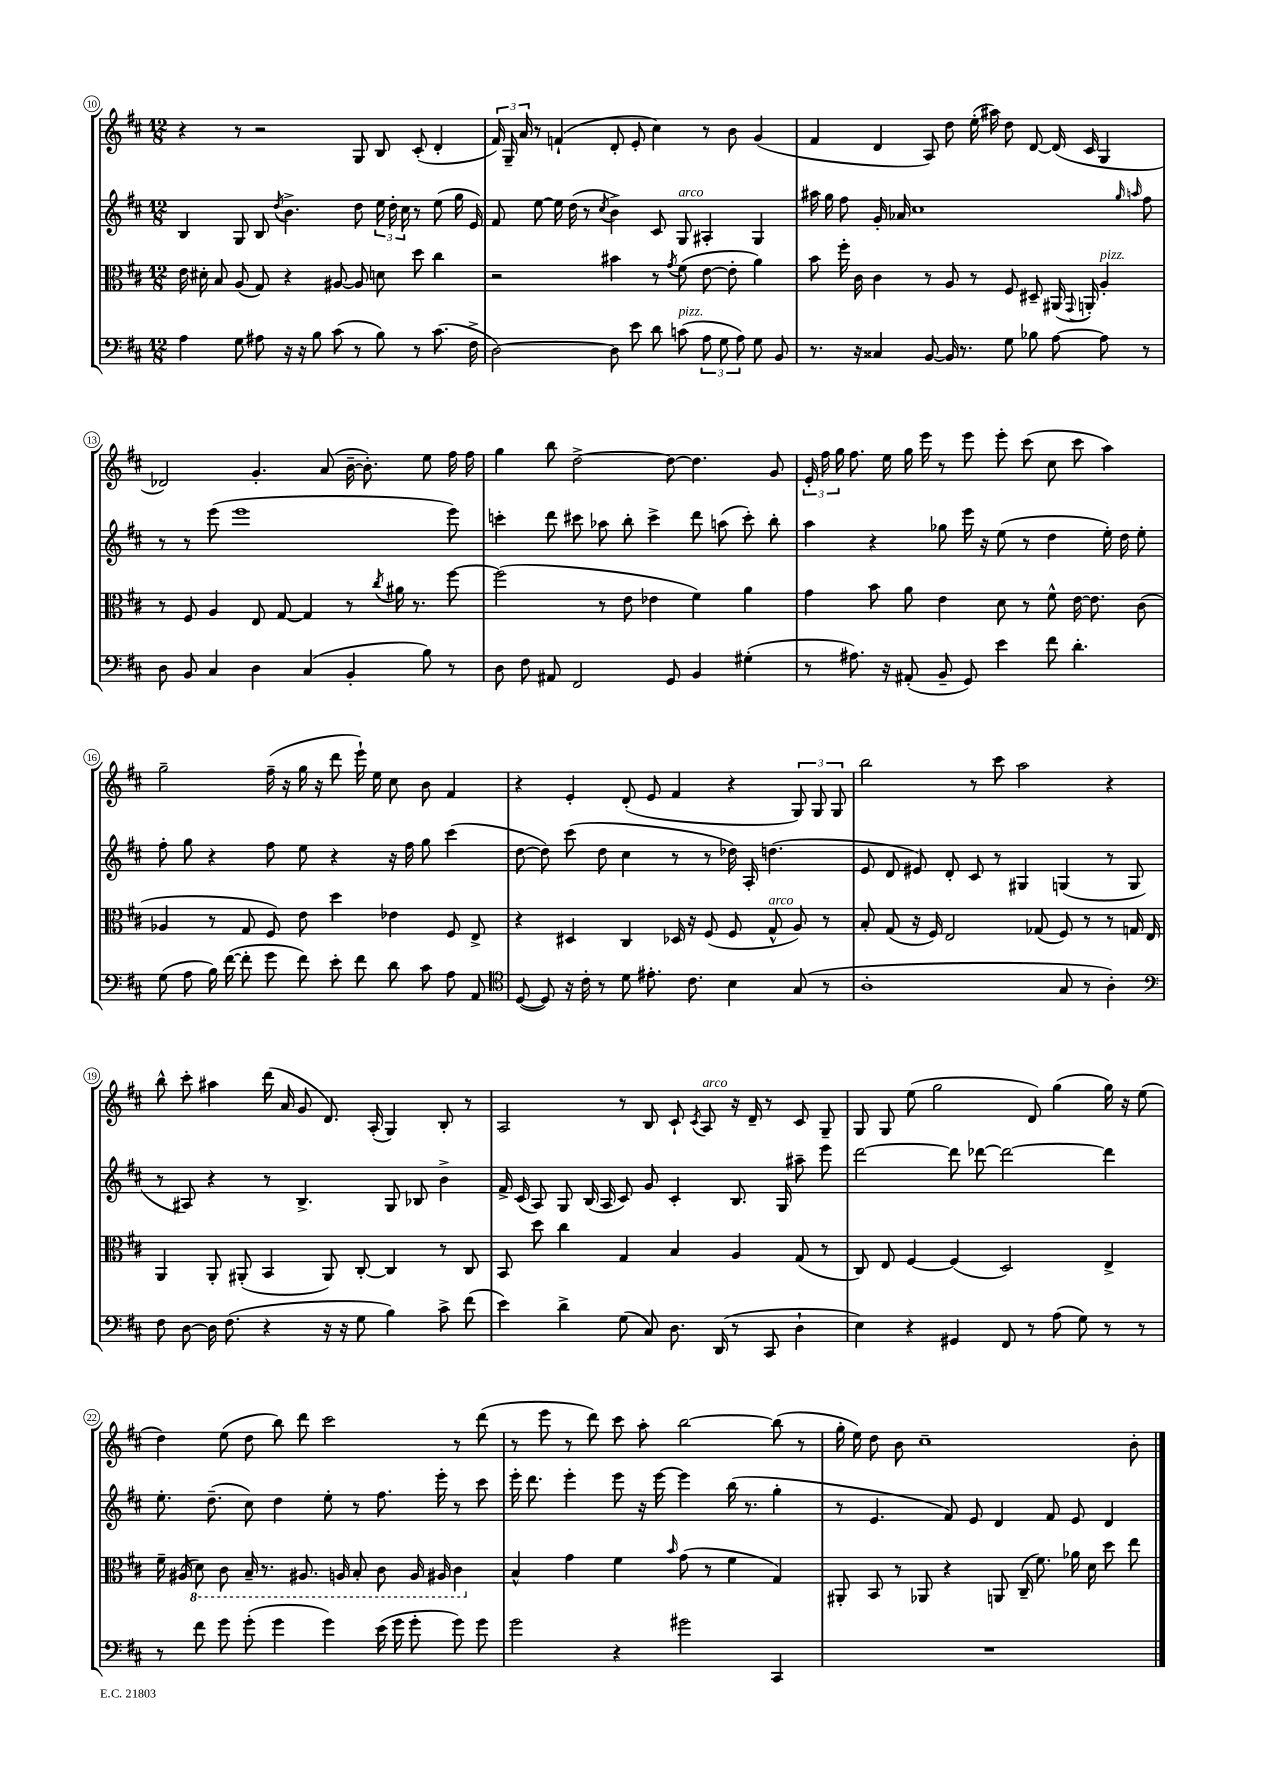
<<
\new StaffGroup <<
\new Staff = "s0" {
    \clef treble \key d \major \numericTimeSignature \time 12/8
    \autoBeamOff r4 r8 r2 g8 b8 cis'8-.( d'4-. |
    \tuplet 3/2 { fis'16) g16-- a'16 } r8 f'4-!( d'8-. e'8-. cis''4) r8 b'8 g'4( |
    fis'4 d'4 a8) d''8 e''16-.( ais''16) d''8 d'8~ d'16( cis'16 g4 |
    des'2) g'4.-. a'8( b'16~-- b'8.-.) e''8 fis''16 fis''16 |
    g''4 b''8 d''2~-> d''8~ d''4. g'8 |
    \tuplet 3/2 { e'16-. fis''16 g''16 } fis''8. e''16 g''16 e'''16 r8 e'''8 e'''8-. cis'''8( cis''8 cis'''8 a''4) |
    g''2-- fis''16--( r16 g''16 r16 d'''8 e'''16-!) e''16 cis''8 b'8 fis'4 |
    r4 e'4-. d'8-.( e'8 fis'4 r4 \tuplet 3/2 { g8) g8 g8 } |
    b''2 r8 cis'''8 a''2 r4 |
    b''8-^ cis'''8-. ais''4 d'''16( a'16 g'8 d'8.) a16-.( g4) b8-. r8 |
    a2 r8 b8 cis'8-! \acciaccatura { cis'8 } a8^\markup { \italic "arco" } r16 d'16-- r8 cis'8 g8-- |
    g8 g8 e''8( g''2 d'8) g''4( g''16) r16 e''8( |
    d''4) e''8( d''8 b''8) d'''8 cis'''2 r8 d'''8( |
    r8 e'''8 r8 d'''8) cis'''8 a''8-. b''2~ b''8( r8 |
    g''16-. e''16) d''8 b'8 cis''1-- b'8-. \bar "|." |
}
\new Staff = "s1" {
    \clef treble \key d \major \numericTimeSignature \time 12/8
    \autoBeamOff b4 g8 b8 \acciaccatura { d''8 } b'4.-> d''8 \tuplet 3/2 { e''16 d''16-. cis''16 } r8 e''8( g''16 e'16) |
    fis'8 e''8~ e''16 d''16( r8 \acciaccatura { cis''8 } b'4->) cis'8 g8^\markup { \italic "arco" } ais4-. g4 |
    ais''16 g''16 fis''8 g'16-. aes'16 cis''1 \grace { g''16 a''16 } fis''8 |
    r8 r8 e'''8( e'''1 e'''8) |
    c'''4-. d'''8 cis'''8 aes''8 b''8-. cis'''4-> d'''8 a''8( cis'''8-.) b''8-. |
    a''4 r4 ges''8 e'''16 r16 e''8( r8 d''4 e''16-.) d''16 e''8-. |
    fis''8-. g''8 r4 fis''8 e''8 r4 r16 fis''16 g''8 cis'''4( |
    d''8~ d''8) cis'''8( d''8 cis''4 r8 r8 des''16) a16-. d''4.( |
    e'8 d'8 eis'8) d'8-. cis'8 r8 gis4 g4( r8 g8 |
    r8 ais8) r4 r8 b4.-> g8 bes8 b'4-> |
    fis'16-> cis'16( a8) g8 b16( a16 cis'8) g'8 cis'4-. b8. g16 ais''8-- e'''8 |
    d'''2~ d'''8 des'''8~ des'''2~ des'''4 |
    e''8.-. d''8.--( cis''8) d''4 e''8-. r8 fis''8. e'''16-. r8 cis'''8 |
    e'''16-. d'''8. e'''4-. e'''8 r16 e'''16~ e'''4 b''16( r8. g''4-. |
    r8 e'4. fis'8) e'8 d'4 fis'8 e'8 d'4 \bar "|." |
}
\new Staff = "s2" {
    \clef alto \key d \major \numericTimeSignature \time 12/8
    \autoBeamOff e'16 dis'16-. b8 a8( g8) r4 ais8~ ais8 d'8 d''8 cis''4 |
    r2 bis'4 r8 \acciaccatura { g'8 } fis'8( e'8~ e'8-. a'4) |
    b'8 fis''16-. cis'16 cis'4 r8 a8 r8 fis8 dis8-- ais,16( \appoggiatura { g,8 } a,16-.) a4-.^\markup { \italic "pizz." } |
    r8 fis8 a4 e8 g8~ g4 r8 \acciaccatura { cis''8 } ais'16 r8. fis''8~ |
    fis''2( r8 e'8 ees'4 fis'4) a'4 |
    g'4 b'8 a'8 e'4 d'8 r8 fis'8-^ e'16~ e'8. cis'8( |
    aes4 r8 g8 fis8) e'8 d''4 ees'4 fis8 e8-> |
    r4 dis4 cis4 des16 r16 fis8( fis8 g8-^^\markup { \italic "arco" } a8) r8 |
    b8-. g8( r16 fis16) e2 ges8( fis8) r8 r8 g16 e16 |
    a,4 a,8-. ais,8-.( b,4 ais,8) cis8~-. cis4 r8 cis8 |
    b,8 d''8 cis''4 g4 b4 a4 g8( r8 |
    cis8) e8 fis4~ fis4( d2) e4-> |
    fis'16-- ais16( \ottava #-1 d8) cis8 b,16-- r8. ais,8. a,16 b,8-. cis8 a,16 ais,16 cis4 \ottava #0 |
    b4-^ g'4 fis'4 \grace { b'16 } g'8( r8 fis'4 g4) |
    ais,8-. b,8 r8 aes,8 r4 a,8 cis16--( fis'8.) aes'16 d'16 d''8 e''8 \bar "|." |
}
\new Staff = "s3" {
    \clef bass \key d \major \numericTimeSignature \time 12/8
    \autoBeamOff a4 g8 ais8 r16 r16 b8 cis'8( r8 b8) r8 cis'8.( fis16-> |
    d2~) d8 e'8 d'8 c'8^\markup { \italic "pizz." }( \tuplet 3/2 { a8 g8 a8) } g8 b,8 |
    r8. r16 cisis4 b,8~ b,16 r8. g8 bes8 a8~ a8 r8 |
    d8 b,8 cis4 d4 cis4( b,4-. b8) r8 |
    d8 fis8 ais,8 fis,2 g,8 b,4 gis4-.( |
    r8 ais8.) r16 ais,8-.( b,8-- g,8) e'4 fis'8 d'4.-. |
    g8( a8 b16) fis'16~( fis'8-. g'8 fis'8) e'8-. fis'8 d'8 cis'8 a8 a,8 |
    \clef tenor d8~( d8) r16 cis'16-. r8 d'8 eis'8.-. cis'8. b4 g8( r8 |
    a1-. g8 r8 a4-.) |
    \clef bass fis8 d8~ d16 fis8.( r4 r16 r16 g8 b4) cis'8-> fis'8( |
    e'4) d'4-> g8( cis8) d8. d,16( r8 cis,8 d4-! |
    e4) r4 gis,4 fis,8 r8 a8( g8) r8 r8 |
    r8 fis'8 g'8 g'8-.( g'4 g'4) e'16( g'16 g'8-. g'8) g'8 |
    g'2 r4 gis'2 cis,4 |
    R1. \bar "|." |
}
>>
>>
\layout { \context { \Score currentBarNumber = #10 \override BarNumber.stencil = #(make-stencil-circler 0.1 0.3 ly:text-interface::print) } }
